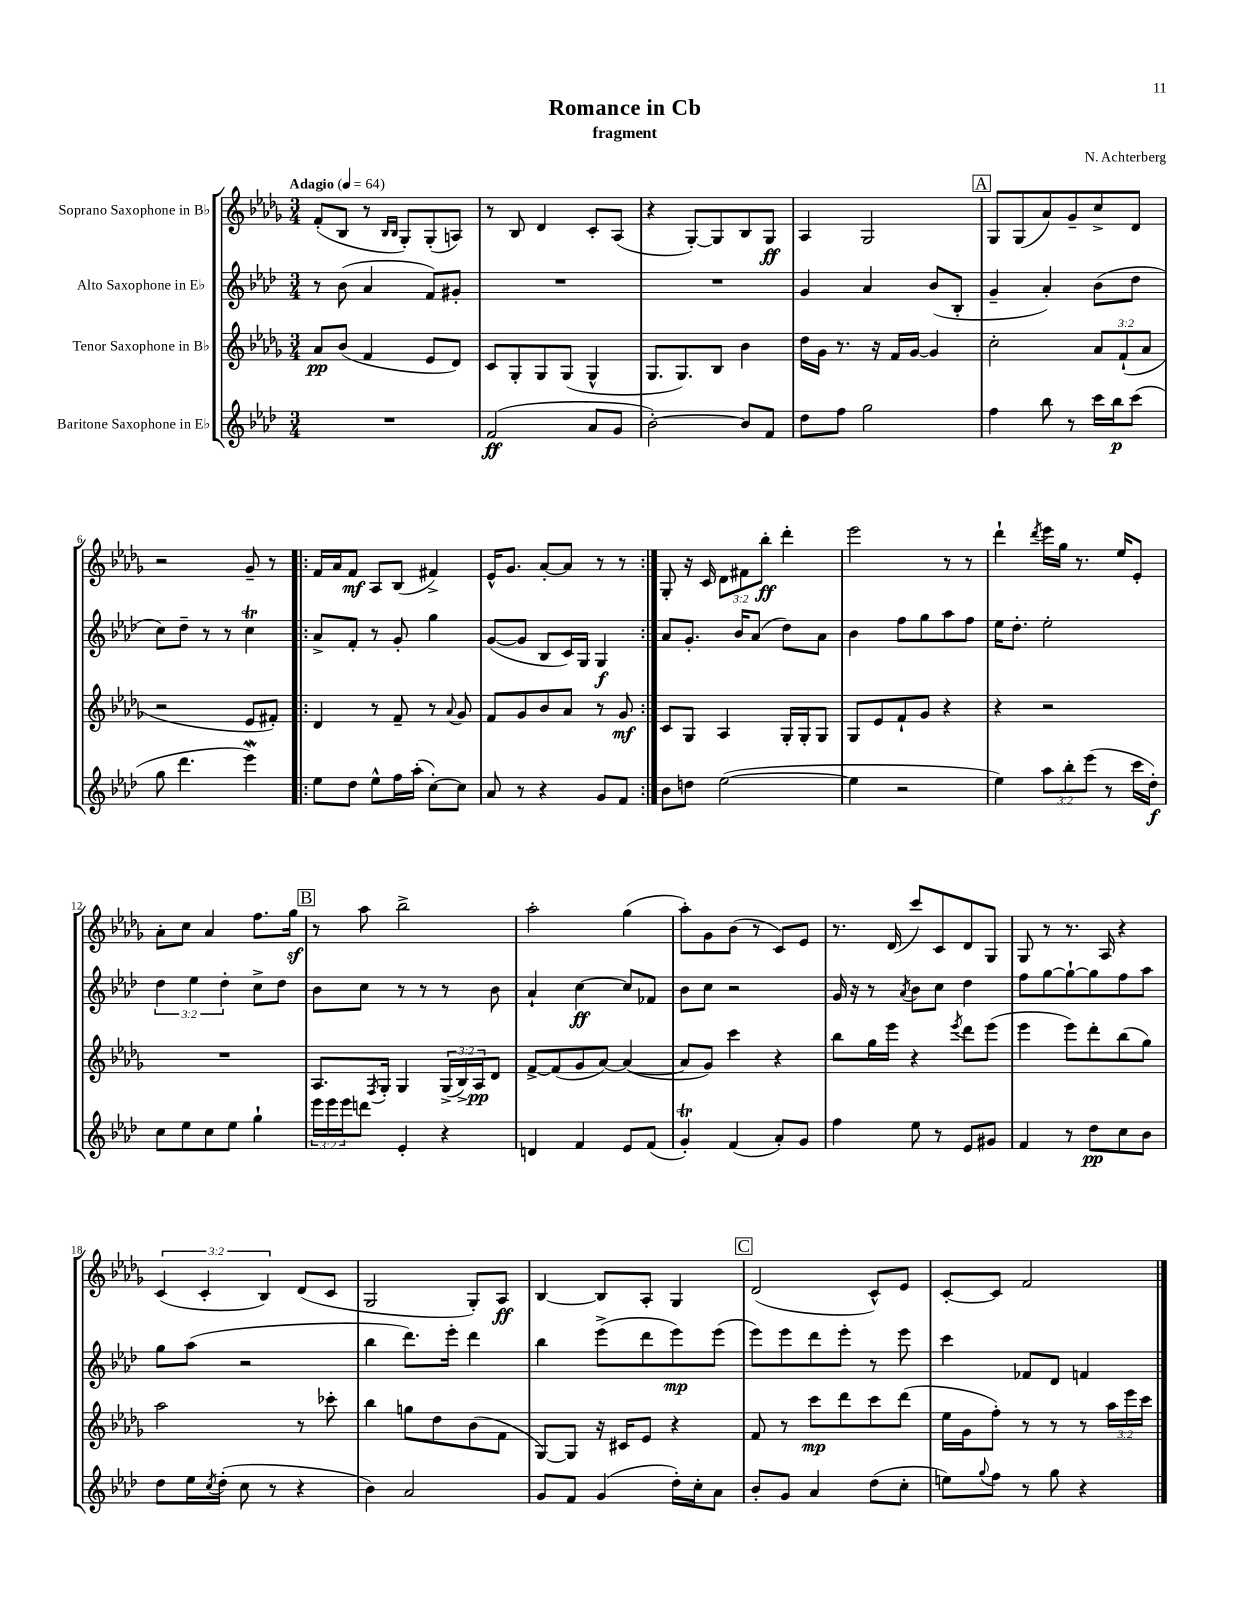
\header { title = "Romance in Cb" composer = "N. Achterberg" subtitle = "fragment" }
<<
\new StaffGroup <<
\new Staff = "s0" \with { instrumentName = "Soprano Saxophone in Bb" } {
    \clef treble \key des \major \numericTimeSignature \time 3/4 \override Staff.TupletNumber.text = #tuplet-number::calc-fraction-text \tempo "Adagio" 4 = 64
    f'8-.( bes8 r8 \grace { bes16 bes16 } ges8-.) ges8-.( a8) |
    r8 bes8 des'4 c'8-. aes8( |
    r4 ges8~-.) ges8 bes8 ges8\ff |
    aes4 ges2 |
    \mark \markup { \box "A" } ges8 ges8( aes'8) ges'8-- c''8-> des'8 |
    r2 ges'8-- r8 |
    \repeat volta 2 { f'16 aes'16 f'8\mf aes8 bes8( fis'4->) |
    ees'16-^ ges'8. aes'8~-. aes'8 r8 r8 | }
    ges8-. r16 c'16 \tuplet 3/2 { des'8 fis'8 bes''8-.\ff } des'''4-. |
    ees'''2 r8 r8 |
    des'''4-! \acciaccatura { des'''8 } ees'''16 ges''16 r8. ees''16 ees'8-. |
    aes'8-. c''8 aes'4 f''8. ges''16\sf |
    \mark \markup { \box "B" } r8 aes''8 bes''2-> |
    aes''2-. ges''4( |
    aes''8-.) ges'8 bes'8( r8 c'8) ees'8 |
    r8. des'16( c'''8) c'8 des'8 ges8 |
    ges8 r8 r8. aes16 r4 |
    \tuplet 3/2 { c'4( c'4-. bes4) } des'8( c'8 |
    ges2 ges8-.) aes8\ff |
    bes4~ bes8 aes8-. ges4 |
    \mark \markup { \box "C" } des'2( c'8-^) ees'8 |
    c'8~-. c'8 f'2 \bar "|." |
}
\new Staff = "s1" \with { instrumentName = "Alto Saxophone in Eb" } {
    \clef treble \key aes \major \numericTimeSignature \time 3/4 \override Staff.TupletNumber.text = #tuplet-number::calc-fraction-text
    r8 bes'8( aes'4 f'8) gis'8-. |
    R2. |
    R2. |
    g'4 aes'4 bes'8( bes8-. |
    \mark \markup { \box "A" } g'4-- aes'4-.) bes'8( des''8 |
    c''8) des''8-- r8 r8 c''4\trill |
    \repeat volta 2 { aes'8-> f'8-. r8 g'8-. g''4 |
    g'8~( g'8 bes8 c'16) g16 g4\f | }
    aes'8 g'8.-. bes'16 aes'8( des''8) aes'8 |
    bes'4 f''8 g''8 aes''8 f''8 |
    ees''16 des''8.-. ees''2-. |
    \tuplet 3/2 { des''4 ees''4 des''4-. } c''8-> des''8 |
    \mark \markup { \box "B" } bes'8 c''8 r8 r8 r8 bes'8 |
    aes'4-! c''4~\ff c''8 fes'8 |
    bes'8 c''8 r2 |
    g'16 r16 r8 \acciaccatura { aes'8 } bes'8 c''8 des''4 |
    f''8 g''8~ g''8~-! g''8 f''8 aes''8 |
    g''8 aes''8( r2 |
    bes''4 des'''8.) ees'''16-. des'''4 |
    bes''4 ees'''8->( des'''8 ees'''8\mp) ees'''8( |
    \mark \markup { \box "C" } ees'''8) ees'''8 des'''8 ees'''8-. r8 ees'''8 |
    c'''4 fes'8 des'8 f'4 \bar "|." |
}
\new Staff = "s2" \with { instrumentName = "Tenor Saxophone in Bb" } {
    \clef treble \key des \major \numericTimeSignature \time 3/4 \override Staff.TupletNumber.text = #tuplet-number::calc-fraction-text
    aes'8\pp bes'8( f'4 ees'8 des'8) |
    c'8 ges8-. ges8 ges8( ges4-^ |
    ges8. ges8.) bes8 bes'4 |
    des''16 ges'16 r8. r16 f'16 ges'16~ ges'4 |
    \mark \markup { \box "A" } c''2-. \tuplet 3/2 { aes'8 f'8-!( aes'8 } |
    r2 ees'8 fis'8-.) |
    \repeat volta 2 { des'4 r8 f'8-- r8 \appoggiatura { aes'8 } ges'8 |
    f'8 ges'8 bes'8 aes'8 r8 ges'8\mf | }
    c'8 ges8 aes4 ges16-. ges16-. ges8 |
    ges8 ees'8 f'8-! ges'8 r4 |
    r4 r2 |
    R2. |
    \mark \markup { \box "B" } aes8. \acciaccatura { f8 } ges16-. ges4 \tuplet 3/2 { ges16->( bes16->) aes16\pp } des'8 |
    f'8~-> f'8( ges'8 aes'8~) aes'4~( |
    aes'8 ges'8) c'''4 r4 |
    bes''8 ges''16 ees'''16 r4 \acciaccatura { ees'''8 } des'''8 ees'''8( |
    ees'''4 ees'''8) des'''8-. bes''8( ges''8) |
    aes''2 r8 ces'''8-. |
    bes''4 g''8 des''8 bes'8( f'8 |
    ges8~) ges8 r16 cis'16 ees'8 r4 |
    \mark \markup { \box "C" } f'8 r8 c'''8\mp des'''8 c'''8 des'''8( |
    ees''16 ges'16 f''8-.) r8 r8 r8 \tuplet 3/2 { aes''16 ees'''16 c'''16 } \bar "|." |
}
\new Staff = "s3" \with { instrumentName = "Baritone Saxophone in Eb" } {
    \clef treble \key aes \major \numericTimeSignature \time 3/4 \override Staff.TupletNumber.text = #tuplet-number::calc-fraction-text
    R2. |
    f'2\ff( aes'8 g'8 |
    bes'2~-.) bes'8 f'8 |
    des''8 f''8 g''2 |
    \mark \markup { \box "A" } f''4 bes''8 r8 c'''16 bes''16\p c'''8( |
    g''8 des'''4. ees'''4\mordent) |
    \repeat volta 2 { ees''8 des''8 ees''8-^ f''16 aes''16-.( c''8~-.) c''8 |
    aes'8 r8 r4 g'8 f'8 | }
    bes'8 d''8 ees''2~( |
    ees''4 r2 |
    ees''4) \tuplet 3/2 { aes''8 bes''8-. ees'''8( } r8 c'''16 des''16-.\f) |
    c''8 ees''8 c''8 ees''8 g''4-! |
    \mark \markup { \box "B" } \tuplet 3/2 { ees'''16 ees'''16 ees'''16 } d'''8 ees'4-. r4 |
    d'4 f'4 ees'8 f'8( |
    g'4-.\trill) f'4( aes'8-.) g'8 |
    f''4 ees''8 r8 ees'8 gis'8 |
    f'4 r8 des''8\pp c''8 bes'8 |
    des''8 ees''16 \acciaccatura { c''8 } des''16-.( c''8 r8 r4 |
    bes'4) aes'2 |
    g'8 f'8 g'4( des''16-.) c''16-. aes'8 |
    \mark \markup { \box "C" } bes'8-. g'8 aes'4 des''8( c''8-. |
    e''8) \appoggiatura { g''8 } f''8 r8 g''8 r4 \bar "|." |
}
>>
>>
